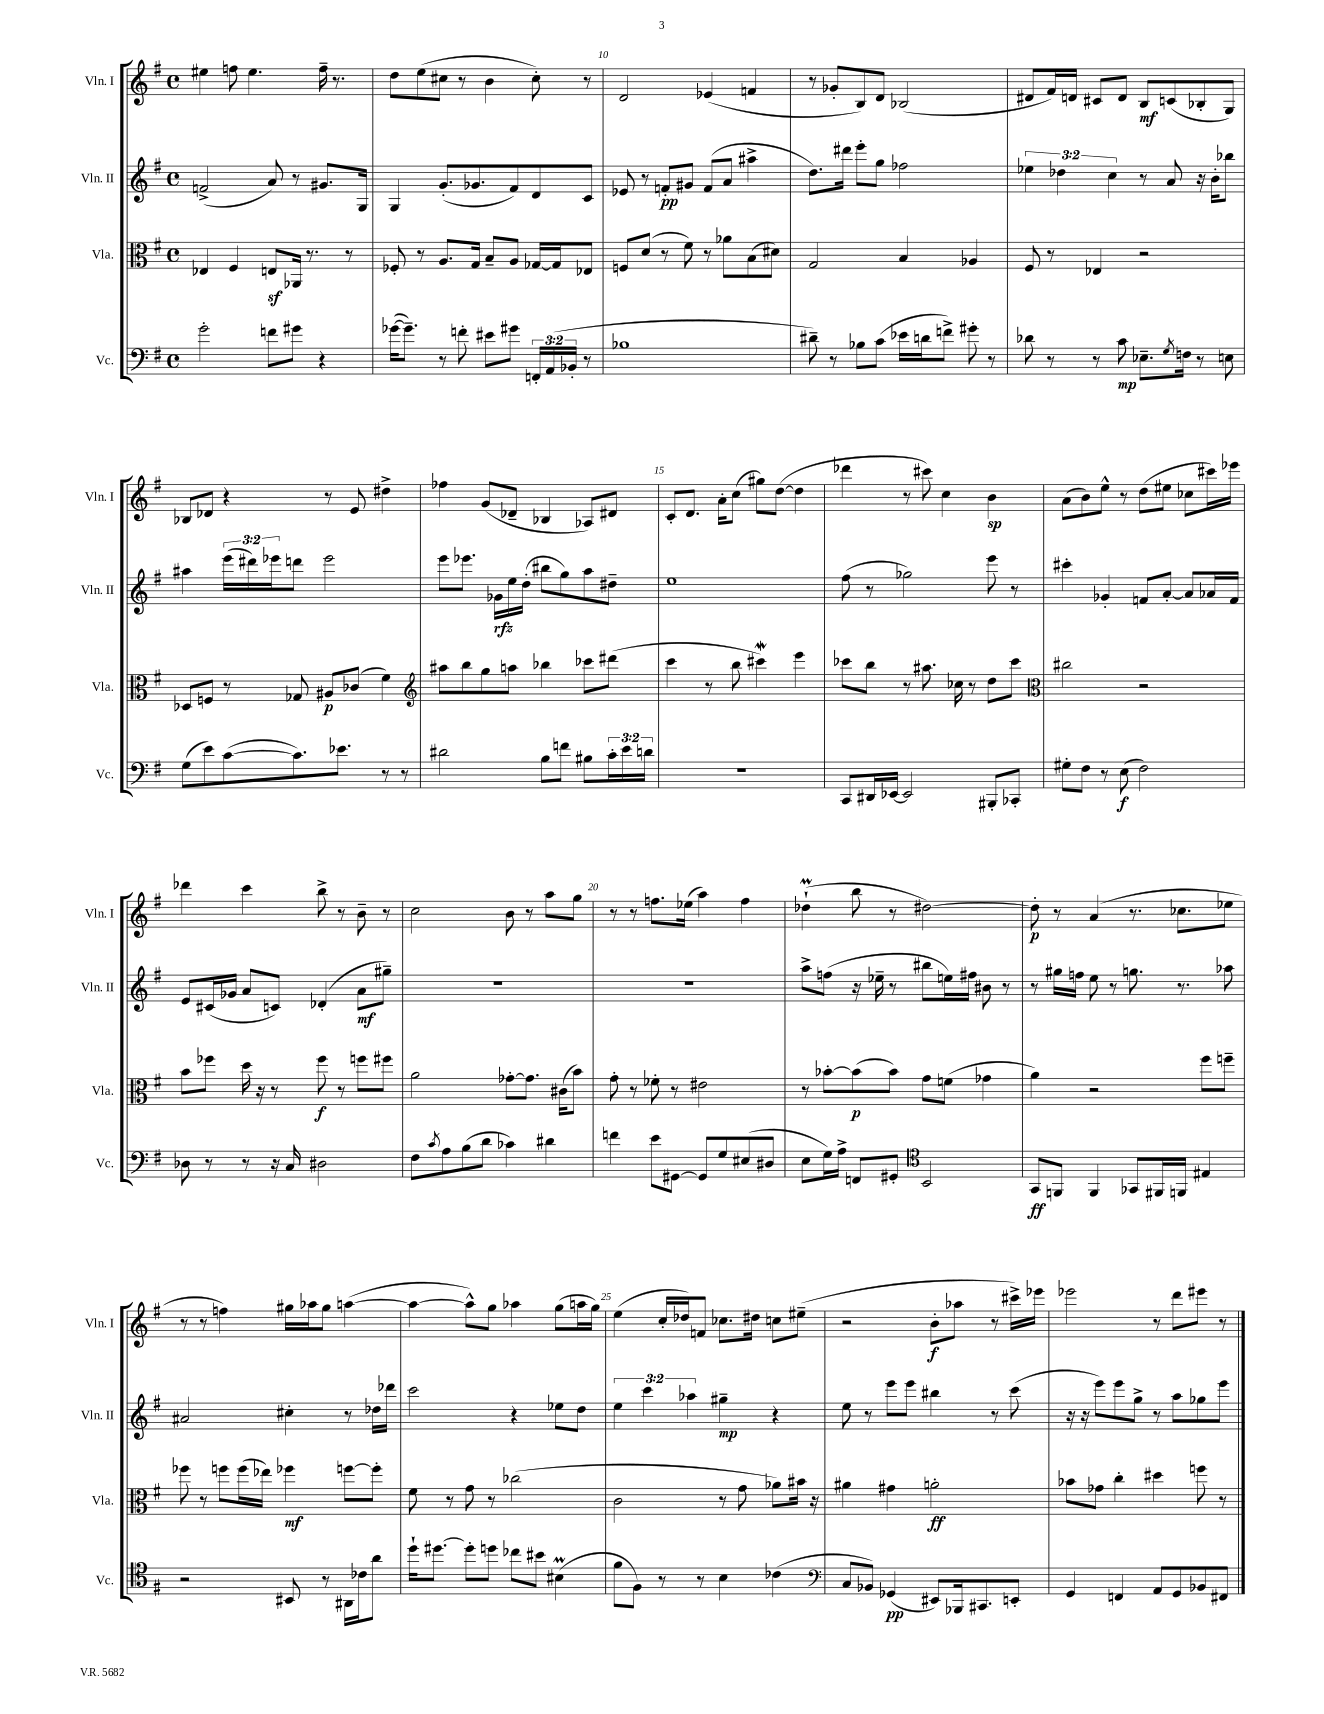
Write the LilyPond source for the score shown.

<<
\new StaffGroup <<
\new Staff = "s0" \with { instrumentName = "Vln. I" shortInstrumentName = "Vln. I" } {
    \clef treble \key g \major \defaultTimeSignature \time 4/4
    eis''4 f''8 eis''4. f''16-- r8. |
    d''8 e''8( cis''8 r8 b'4 cis''8-.) r8 |
    d'2 ees'4( f'4 |
    r8 ges'8-. b8) d'8 bes2( |
    dis'8 fis'16) d'16 cis'8 d'8 b8\mf c'8( bes8-. g8) |
    bes8 des'8 r4 r8 e'8 dis''4-> |
    fes''4 g'8( des'8-- bes4 aes8) dis'8 |
    c'8-. d'8. a'16-. c''8( gis''8) d''8~( d''4 |
    des'''4 r8 cis'''8) c''4 b'4\sp |
    a'8( b'8) e''8-^ r8 d''8( eis''8 ces''8 cis'''16) ees'''16 |
    des'''4 c'''4 b''8-> r8 b'8-- r8 |
    c''2 b'8 r8 a''8 g''8 |
    r8 r8 f''8. ees''16( a''4) f''4 |
    des''4-!\prall( b''8 r8 dis''2~) |
    dis''8-.\p r8 a'4( r8. ces''8. ees''8 |
    r8 r8 f''4) gis''16 aes''16 gis''8 a''4~( |
    a''4~ a''8-^) g''8 aes''4 g''8( a''16 g''16) |
    e''4( c''16-. des''16) f'8 ces''8. dis''16 c''8 eis''8--( |
    r2 b'8-.\f aes''8 r8 cis'''16->) ees'''16 |
    ees'''2 r8 d'''8 eis'''8 r8 \bar "|." |
}
\new Staff = "s1" \with { instrumentName = "Vln. II" shortInstrumentName = "Vln. II" } {
    \clef treble \key g \major \defaultTimeSignature \time 4/4 \override Staff.TupletNumber.text = #tuplet-number::calc-fraction-text
    f'2->( a'8) r8 gis'8. g16 |
    g4 g'8.-.( ges'8. fis'8) d'8 c'8 |
    ees'8 r8 f'8-.\pp gis'8 f'8( a'8 ais''4-> |
    d''8.) dis'''16 e'''8-. g''8 fes''2 |
    \tuplet 3/2 { ees''4 des''4 c''4 } r8 a'8 r16 b'16-. bes''8 |
    ais''4 \tuplet 3/2 { e'''16( dis'''16) ees'''16 } d'''8 ees'''2 |
    e'''8 ees'''8. ges'16\rfz e''16 d''16-.( bis''8 g''8) a''8 dis''8-- |
    e''1 |
    fis''8( r8 ges''2) e'''8 r8 |
    cis'''4-. ges'4-. f'8 a'8~-. a'8 aes'16 f'16 |
    e'8 cis'16( ges'16 a'8 c'8) des'4-.( a'8\mf gis''8--) |
    r1 |
    r1 |
    a''8-> f''8( r16 ees''16-- r8 bis''8 e''16) fis''16 bis'8 r8 |
    r8 gis''16 f''16 e''8 r8 g''8. r8. aes''8 |
    ais'2 cis''4-. r8 des''16 des'''16 |
    c'''2 r4 ees''8 d''8 |
    \tuplet 3/2 { e''4 c'''4 aes''4 } gis''4--\mp r4 |
    e''8 r8 e'''8 e'''8 bis''4 r8 c'''8( |
    r16 r16 e'''8) e'''8 g''8-> r8 a''8 ges''8 e'''8 \bar "|." |
}
\new Staff = "s2" \with { instrumentName = "Vla." shortInstrumentName = "Vla." } {
    \clef alto \key g \major \defaultTimeSignature \time 4/4
    ees4 fis4 e8\sf aes,16 r8. r8 |
    fes8-. r8 a8. g16 b8-- a8 ges16~ ges16 ees8 |
    f8 d'8( r8 fis'8) r8 aes'8 b8( dis'8) |
    g2 b4 aes4 |
    fis8 r8 ees4 r2 |
    des8 f8 r8 ges8 ais8\p ces'8( fis'4) |
    \clef treble ais''8 b''8 g''8 a''8 bes''4 ces'''8 dis'''8( |
    c'''4 r8 b''8 cis'''4\mordent) e'''4 |
    ces'''8 b''8 r8 ais''8. ces''16 r8 d''8 ces'''8 |
    \clef alto cis''2 r2 |
    b'8 fes''8 d''16 r16 r8 fes''8\f r8 f''8 fis''8 |
    a'2 ges'8~-. ges'8. cis'16( b'8) |
    g'8-. r8 fes'8-. r8 eis'2 |
    r8 bes'8~-. bes'8\p( bes'8) g'8 f'8( ges'4 |
    a'4) r2 fis''8 f''8-- |
    fes''8 r8 f''8 f''16( ees''16) fes''4\mf f''8~ f''8-. |
    fis'8 r8 g'8 r8 ces''2( |
    c'2 r8 g'8 aes'8) bis'16 r16 |
    ais'4 gis'4 a'2-.\ff |
    bes'8 ges'8 c''4-. dis''4 f''8 r8 \bar "|." |
}
\new Staff = "s3" \with { instrumentName = "Vc." shortInstrumentName = "Vc." } {
    \clef bass \key g \major \defaultTimeSignature \time 4/4 \override Staff.TupletNumber.text = #tuplet-number::calc-fraction-text
    g'2-. f'8 gis'8 r4 |
    ges'16~( ges'8.--) r8 f'8-. eis'8 gis'8 \tuplet 3/2 { f,16-. a,16( bes,16-. } r8 |
    bes1 |
    dis'8--) r8 bes8 c'8( ees'16 d'16 f'8->) gis'8-. r8 |
    des'8 r8 r8 c'8\mp ees8.-- \acciaccatura { g8 } f16 r8 e8 |
    g8( e'8) c'8~( c'8.) ees'8. r8 r8 |
    dis'2 b8 f'8 bis8 \tuplet 3/2 { c'16-. e'16 d'16 } |
    R1 |
    c,8 dis,16 ees,16~ ees,2 bis,,8-. ces,8-. |
    gis8-. fis8 r8 e8\f( fis2) |
    des8 r8 r8 r16 c16 dis2 |
    fis8 \acciaccatura { c'8 } a8 b8( d'8 ces'4) dis'4 |
    f'4 e'8 gis,8~ gis,8 g8 eis8( dis8 |
    e8 g16) a16-> f,8 gis,8-. \clef tenor b,2 |
    g,8\ff f,8 f,4 ges,8 fis,16 f,16 eis4 |
    r2 bis,8 r8 ais,16 ces'16 a'8 |
    d''16-! dis''8.~ dis''8-. d''8 ces''8 bis'8 bis4\prall( |
    fis'8 fis8) r8 r8 b4 ces'4( |
    \clef bass c8 bes,8) ges,4\pp( eis,8) bes,,16 cis,8. e,8-. |
    g,4 f,4 a,8 g,8 bes,8 fis,8 \bar "|." |
}
>>
>>
\layout { \context { \Score currentBarNumber = #8 \override BarNumber.break-visibility = ##(#f #t #t) barNumberVisibility = #(every-nth-bar-number-visible 5) } }
